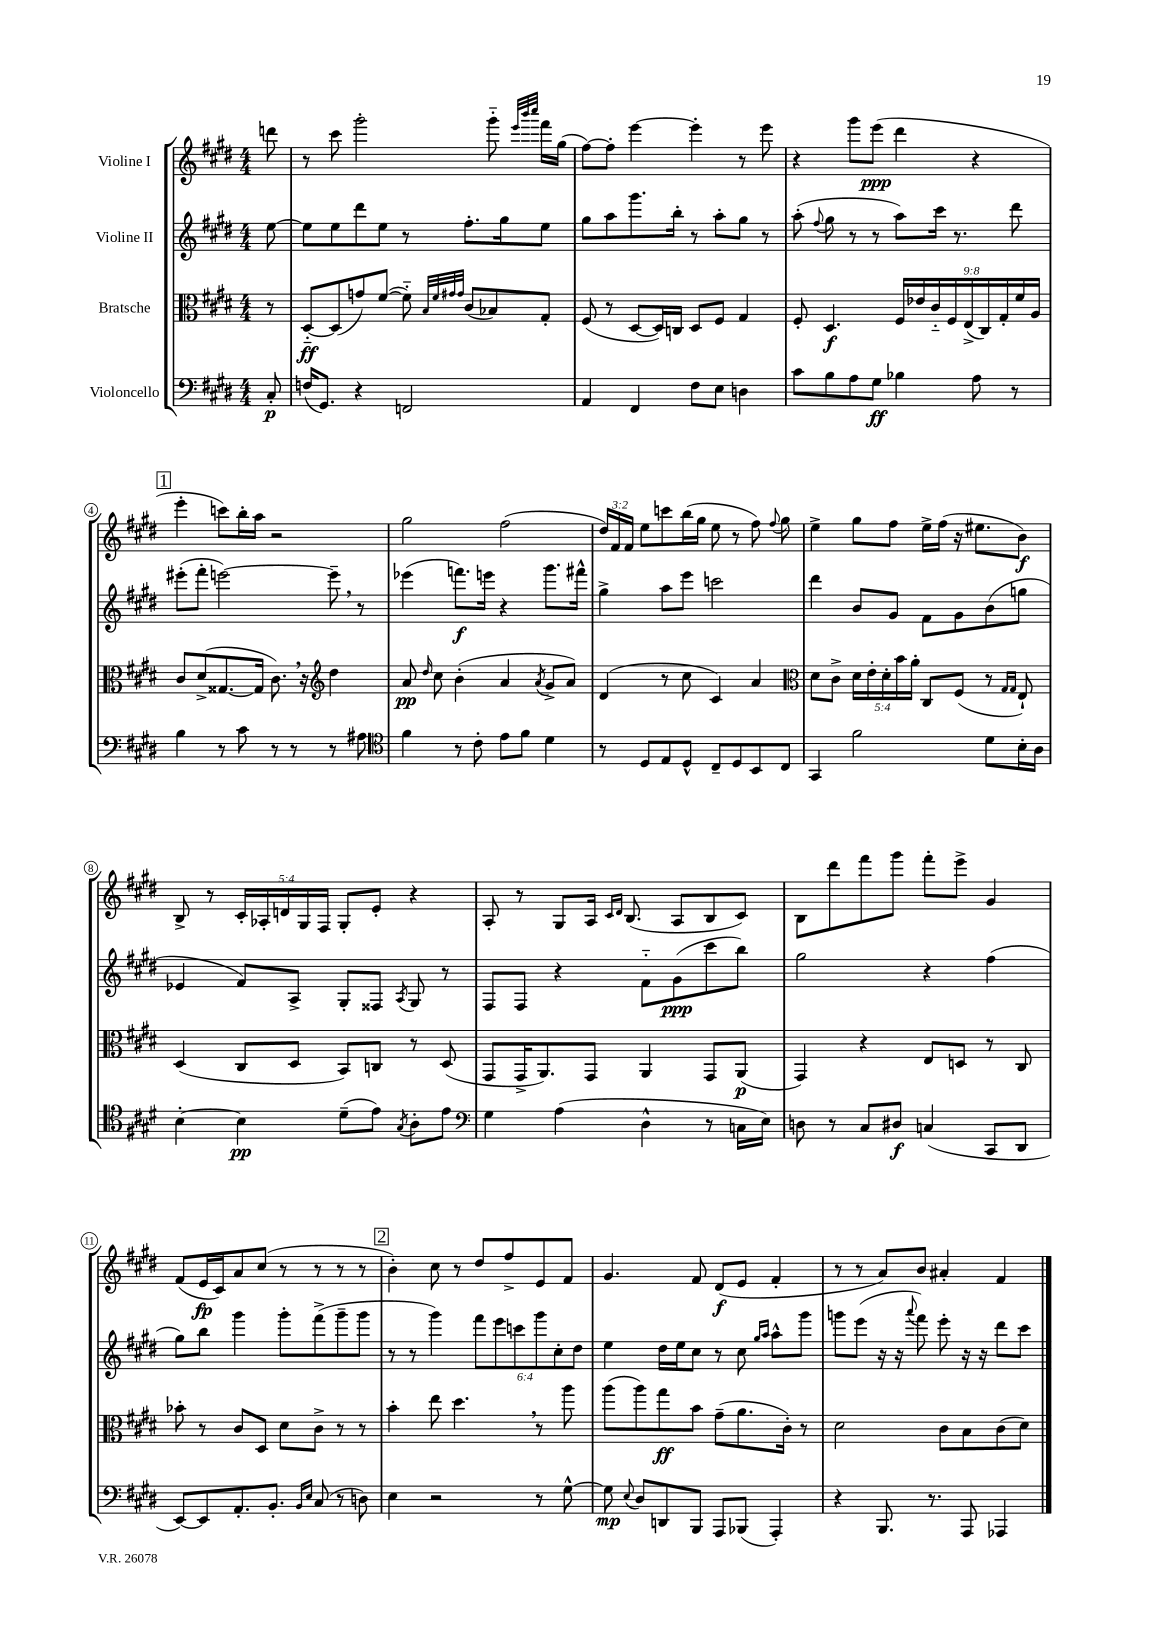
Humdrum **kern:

**kern	**kern	**kern	**kern
*staff4	*staff3	*staff2	*staff1
*clefF4	*clefC3	*clefG2	*clefG2
*k[f#c#g#d#]	*k[f#c#g#d#]	*k[f#c#g#d#]	*k[f#c#g#d#]
*M4/4	*M4/4	*M4/4	*M4/4
8C#'	8r	[8ee	8ddd
=	=	=	=
(16F	[8D#'~	8ee]	8r
8.GG#)	.	.	.
.	(8D#]	8ee	8ccc#
4r	8g)	8ddd#	2ggg#'
.	([8f#	8ee	.
2FF	8f#'~])	8r	.
.	32qqB	.	.
.	32qqf#	.	.
.	32qqg#	.	.
.	32qqg#	.	.
.	(8c#	8.ff#'	.
.	8B-)	.	8ggg#'~
.	.	16gg#	.
.	.	.	32qqeee
.	.	.	32qqbbb
.	.	.	32qqcccc#
.	8G#'	8ee	16fff#
.	.	.	(16gg#
=	=	=	=
4AA	(8F#	8gg#	[8ff#)
.	8r	8aa	8ff#']
4FF#	[8D#	8.ggg#	[4eee
.	16D#])	.	.
.	16C	16bb'	.
8F#	8D#	8r	4eee']
8E	8F#	8aa'	.
4D	4G#	8gg#	8r
.	.	8r	8eee
=	=	=	=
8c#	8F#'	(8aa'	4r
.	.	8qqff#	.
8B	4.D#	8gg#	.
8A	.	8r	8ggg#
8G#	.	8r	(8eee
4B-	18F#	8aa)	4ddd#
.	18e-	.	.
.	18c#'~	.	.
.	.	16ccc#	.
.	18F#	.	.
.	.	8.r	.
.	(18E^	.	.
8A	.	.	4r
.	18C#)	.	.
.	18G#'	.	.
8r	.	8ddd#	.
.	18f#	.	.
.	18A	.	.
=	=	=	=
4B	8c#	(8eee#'	4eee'
.	(8d#^	8fff#'	.
8r	[8.G##	[2eee)	8ccc)
8c#	.	.	16bb'
.	16G##]	.	16aa
8r	8.c#)	.	2r
8r	.	.	.
.	16r	.	.
*	*clefG2	*	*
8r	4dd#	8eee~]	.
8A#	.	8r	.
=	=	=	=
*clefC4	*	*	*
4f#	8a	(4eee-	2gg#
.	16qqdd#	.	.
.	8cc#	.	.
8r	(4b'	8.fff)	.
8c#'	.	.	.
.	.	16eee	.
8e	4a	4r	(2ff#
8f#	.	.	.
.	8qa	.	.
4d#	8g#^	8.ggg#	.
.	8a)	.	.
.	.	16fff#^^	.
=	=	=	=
8r	(4d#	4gg#^	24dd#)
.	.	.	24f#
.	.	.	24f#
8D#	.	.	8ee
8E	8r	8aa	8ccc
8D#^^	8cc#	8eee	(16bb
.	.	.	16gg#
8C#~	4c#)	2ccc	8ee
8D#	.	.	8r
8BB	4a	.	8ff#)
.	.	.	8qqff#
8C#	.	.	8gg#
=	=	=	=
*	*clefC3	*	*
4GG#	8d#	4ddd#	4ee^
.	8c#^	.	.
2f#	20d#	8b	8gg#
.	20e'	.	.
.	20d#'	.	.
.	.	8g#	8ff#
.	20b	.	.
.	20a'	.	.
.	8C#	8f#	16ee^
.	.	.	(16ff#
.	(8F#	8g#	16r
.	.	.	8.ee#
8d#	8r	(8b	.
.	16qqG#	.	.
.	16qqG#	.	.
16B'	8E`)	8gg	8b)
16A	.	.	.
=	=	=	=
[4B'	(4D#	4e-	8B^
.	.	.	8r
4B]	8C#	8f#)	20c#'
.	.	.	20A-'
.	.	.	20d
.	8D#	8A^	.
.	.	.	20G#
.	.	.	20F#
(8d#~	8BB)	8G#'	8G#'
8e)	8C	8F##	8e'
8qG#	.	8qA	.
8A'	8r	8G#	4r
8e	(8D#	8r	.
=	=	=	=
*clefF4	*	*	*
4G#	8GG#	8F#	8A'
.	16GG#^	8F#	8r
.	8.AA)	.	.
(4A	.	4r	8G#
.	8GG#	.	16A
.	.	.	16qqc#
.	.	.	16qqd#
.	.	.	(8.B
4D#^^	4AA	8f#'~	.
.	.	(8g#	8A
8r	8GG#	8ccc#	8B
16C	(8AA	8bb)	8c#)
16E)	.	.	.
=	=	=	=
8D	4GG#)	2gg#	8B
8r	.	.	8ddd#
8C#	4r	.	8fff#
8D#	.	.	8ggg#
(4C	8E	4r	8fff#'
.	8D	.	8eee^
8CC#	8r	(4ff#	4g#
8DD#	8C#	.	.
=	=	=	=
[8EE)	8b-'	8gg#)	(8f#
8EE]	8r	8bb	16e
.	.	.	16c#)
8.AA'	8c#	4ggg#	8a
.	8D#	.	(8cc#
8.BB'	.	.	.
.	8d#	8ggg#'	8r
16qqBB	.	.	.
16qqE	.	.	.
(8C#	8c#^	(8fff#^	8r
8r	8r	8ggg#~	8r
8D)	8r	8ggg#	8r
=	=	=	=
4E	4b'	8r	4b')
.	.	8r	.
2r	8ee	4ggg#)	8cc#
.	4.dd#	.	8r
.	.	12fff#	8dd#
.	.	12eee	.
.	.	.	8ff#^
.	.	12ccc	.
8r	8r	12ggg#	8e
.	.	12cc#'	.
[8G#^^	8aa	.	8f#
.	.	12dd#	.
=	=	=	=
8G#]	(8aa	4ee	4.g#
8qqE	.	.	.
8D#	8aa)	.	.
8DD	8gg#	16dd#	.
.	.	16ee	.
8BBB	8b	8cc#	8f#
8AAA	(8g#~	8r	(8d#
(8BBB-	8.a	8cc#	8e
.	.	16qqgg#	.
.	.	16qqaa	.
4AAA')	.	8aa^^	4f#'
.	16c#')	.	.
.	8r	8ggg#	.
=	=	=	=
4r	2d#	8ggg	8r
.	.	(8eee	8r
8.BBB	.	16r	8a)
.	.	16r	.
.	.	8qqaaa	.
.	.	8fff#)	8b
8.r	.	.	.
.	8c#	8eee'	4a#'
8AAA	8B	16r	.
.	.	16r	.
4AAA-	(8c#	8ddd#	4f#
.	8d#)	8ccc#	.
==	==	==	==
*-	*-	*-	*-
